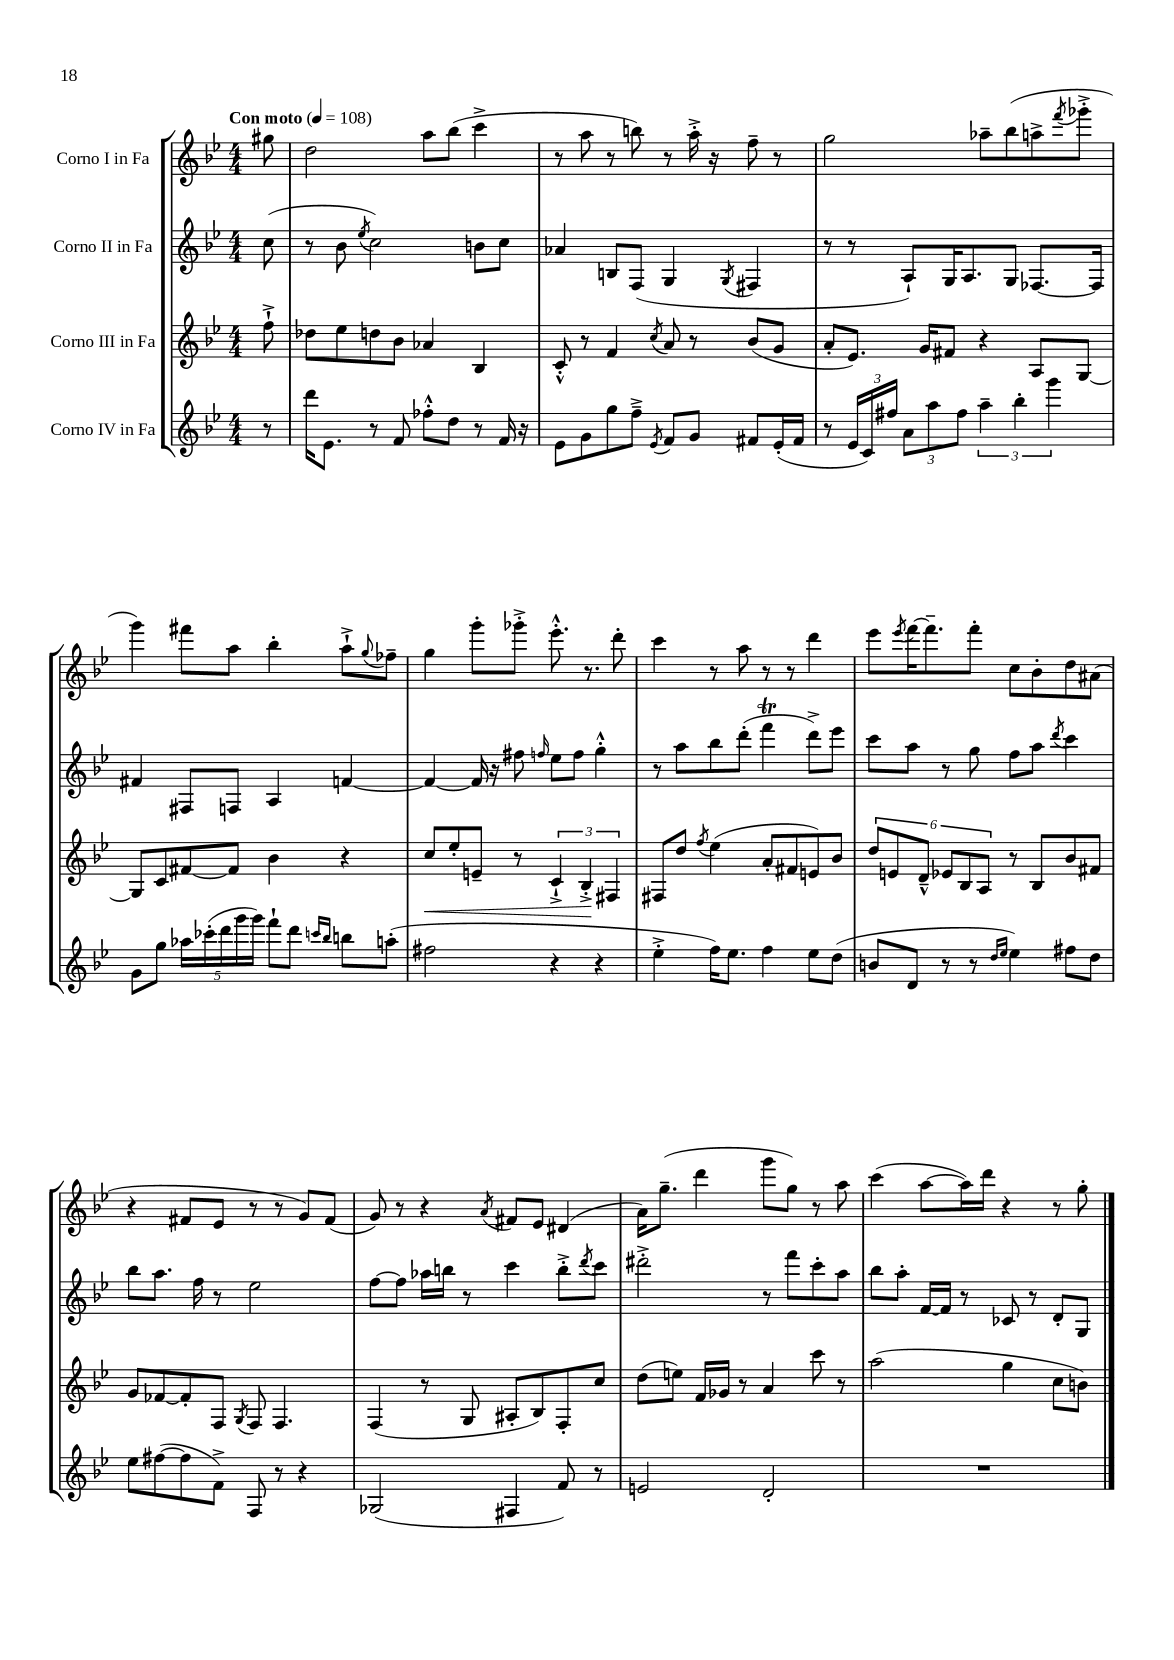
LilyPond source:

<<
\new StaffGroup <<
\new Staff = "s0" \with { instrumentName = "Corno I in Fa" } {
    \clef treble \key bes \major \numericTimeSignature \time 4/4 \partial 8 \tempo "Con moto" 4 = 108
    gis''8 |
    d''2 a''8 bes''8( c'''4-> |
    r8 a''8 r8 b''8) r8 a''16-.-> r16 f''8-- r8 |
    g''2 aes''8-- bes''8( a''8-> \acciaccatura { f'''8 } ges'''8-.-> |
    g'''4) fis'''8 a''8 bes''4-. a''8-!-> \appoggiatura { g''8 } fes''8-- |
    g''4 g'''8-. ges'''8-.-> ees'''8.-.-^ r8. d'''8-. |
    c'''4 r8 a''8 r8 r8 d'''4 |
    ees'''8 \acciaccatura { ees'''8 } f'''16~ f'''8.-- f'''8-. c''8 bes'8-. d''8 ais'8( |
    r4 fis'8 ees'8 r8 r8 g'8) fis'8( |
    g'8) r8 r4 \acciaccatura { a'8 } fis'8 ees'8 dis'4( |
    a'16) g''8.--( d'''4 g'''8 g''8) r8 a''8 |
    c'''4( a''8~ a''16) d'''16 r4 r8 g''8-. \bar "|." |
}
\new Staff = "s1" \with { instrumentName = "Corno II in Fa" } {
    \clef treble \key bes \major \numericTimeSignature \time 4/4 \partial 8
    c''8( |
    r8 bes'8 \acciaccatura { ees''8 } c''2) b'8 c''8 |
    aes'4 b8 f8( g4 \acciaccatura { g8 } fis4 |
    r8 r8 a8-!) g16 a8. g8 fes8.~ fes16 |
    fis'4 fis8 f8 a4 f'4~ |
    f'4~ f'16 r16 fis''8 \grace { f''16 } ees''8 f''8 g''4-.-^ |
    r8 a''8 bes''8 d'''8-.( f'''4\trill d'''8->) ees'''8 |
    c'''8 a''8 r8 g''8 f''8 a''8 \acciaccatura { d'''8 } c'''4 |
    bes''8 a''8. f''16 r8 ees''2 |
    f''8~ f''8 aes''16 b''16 r8 c'''4 b''8-.-> \acciaccatura { d'''8 } c'''8 |
    dis'''2-.-> r8 f'''8 c'''8-. a''8 |
    bes''8 a''8-. f'16~ f'16 r8 ces'8 r8 d'8-. g8 \bar "|." |
}
\new Staff = "s2" \with { instrumentName = "Corno III in Fa" } {
    \clef treble \key bes \major \numericTimeSignature \time 4/4 \partial 8
    f''8-!-> |
    des''8 ees''8 d''8 bes'8 aes'4 bes4 |
    c'8-.-^ r8 f'4 \acciaccatura { c''8 } a'8 r8 bes'8( g'8 |
    a'8-. ees'8.) g'16 fis'8 r4 a8 g8~ |
    g8 c'8 fis'8~ fis'8 bes'4 r4 |
    c''8\< ees''8-. e'8-- r8 \tuplet 3/2 { c'4-!-> bes4-.->\! fis4 } |
    fis8 d''8 \acciaccatura { f''8 } ees''4( a'8-. fis'8 e'8) bes'8 |
    \tuplet 6/4 { d''8 e'8 d'8---^ ees'8 bes8 a8 } r8 bes8 bes'8 fis'8 |
    g'8 fes'8~ fes'8-. f8 \acciaccatura { g8 } f8 f4. |
    f4( r8 g8 ais8-. bes8) f8-. c''8 |
    d''8( e''8) f'16 ges'16 r8 a'4 c'''8 r8 |
    a''2( g''4 c''8 b'8) \bar "|." |
}
\new Staff = "s3" \with { instrumentName = "Corno IV in Fa" } {
    \clef treble \key bes \major \numericTimeSignature \time 4/4 \partial 8
    r8 |
    d'''16 ees'8. r8 f'8 fes''8-.-^ d''8 r8 f'16 r16 |
    ees'8 g'8 g''8 f''8---> \acciaccatura { ees'8 } f'8 g'8 fis'8 ees'16-.( fis'16 |
    r8 \tuplet 3/2 { ees'16 c'16) fis''16 } \tuplet 3/2 { a'8 a''8 fis''8 } \tuplet 3/2 { a''4-- bes''4-. g'''4 } |
    g'8 g''8 \tuplet 5/4 { aes''16 ces'''16-.( d'''16 g'''16 g'''16) } f'''8-! d'''8 \grace { c'''16 bes''16 } b''8 a''8-.( |
    fis''2 r4 r4 |
    ees''4-.-> f''16) ees''8. f''4 ees''8 d''8( |
    b'8 d'8 r8 r8 \grace { d''16 ees''16 } ees''4) fis''8 d''8 |
    ees''8 fis''8~( fis''8 f'8->) f8 r8 r4 |
    ges2( fis4 f'8) r8 |
    e'2 d'2-. |
    R1 \bar "|." |
}
>>
>>
\layout { \context { \Score \remove "Bar_number_engraver" } }
